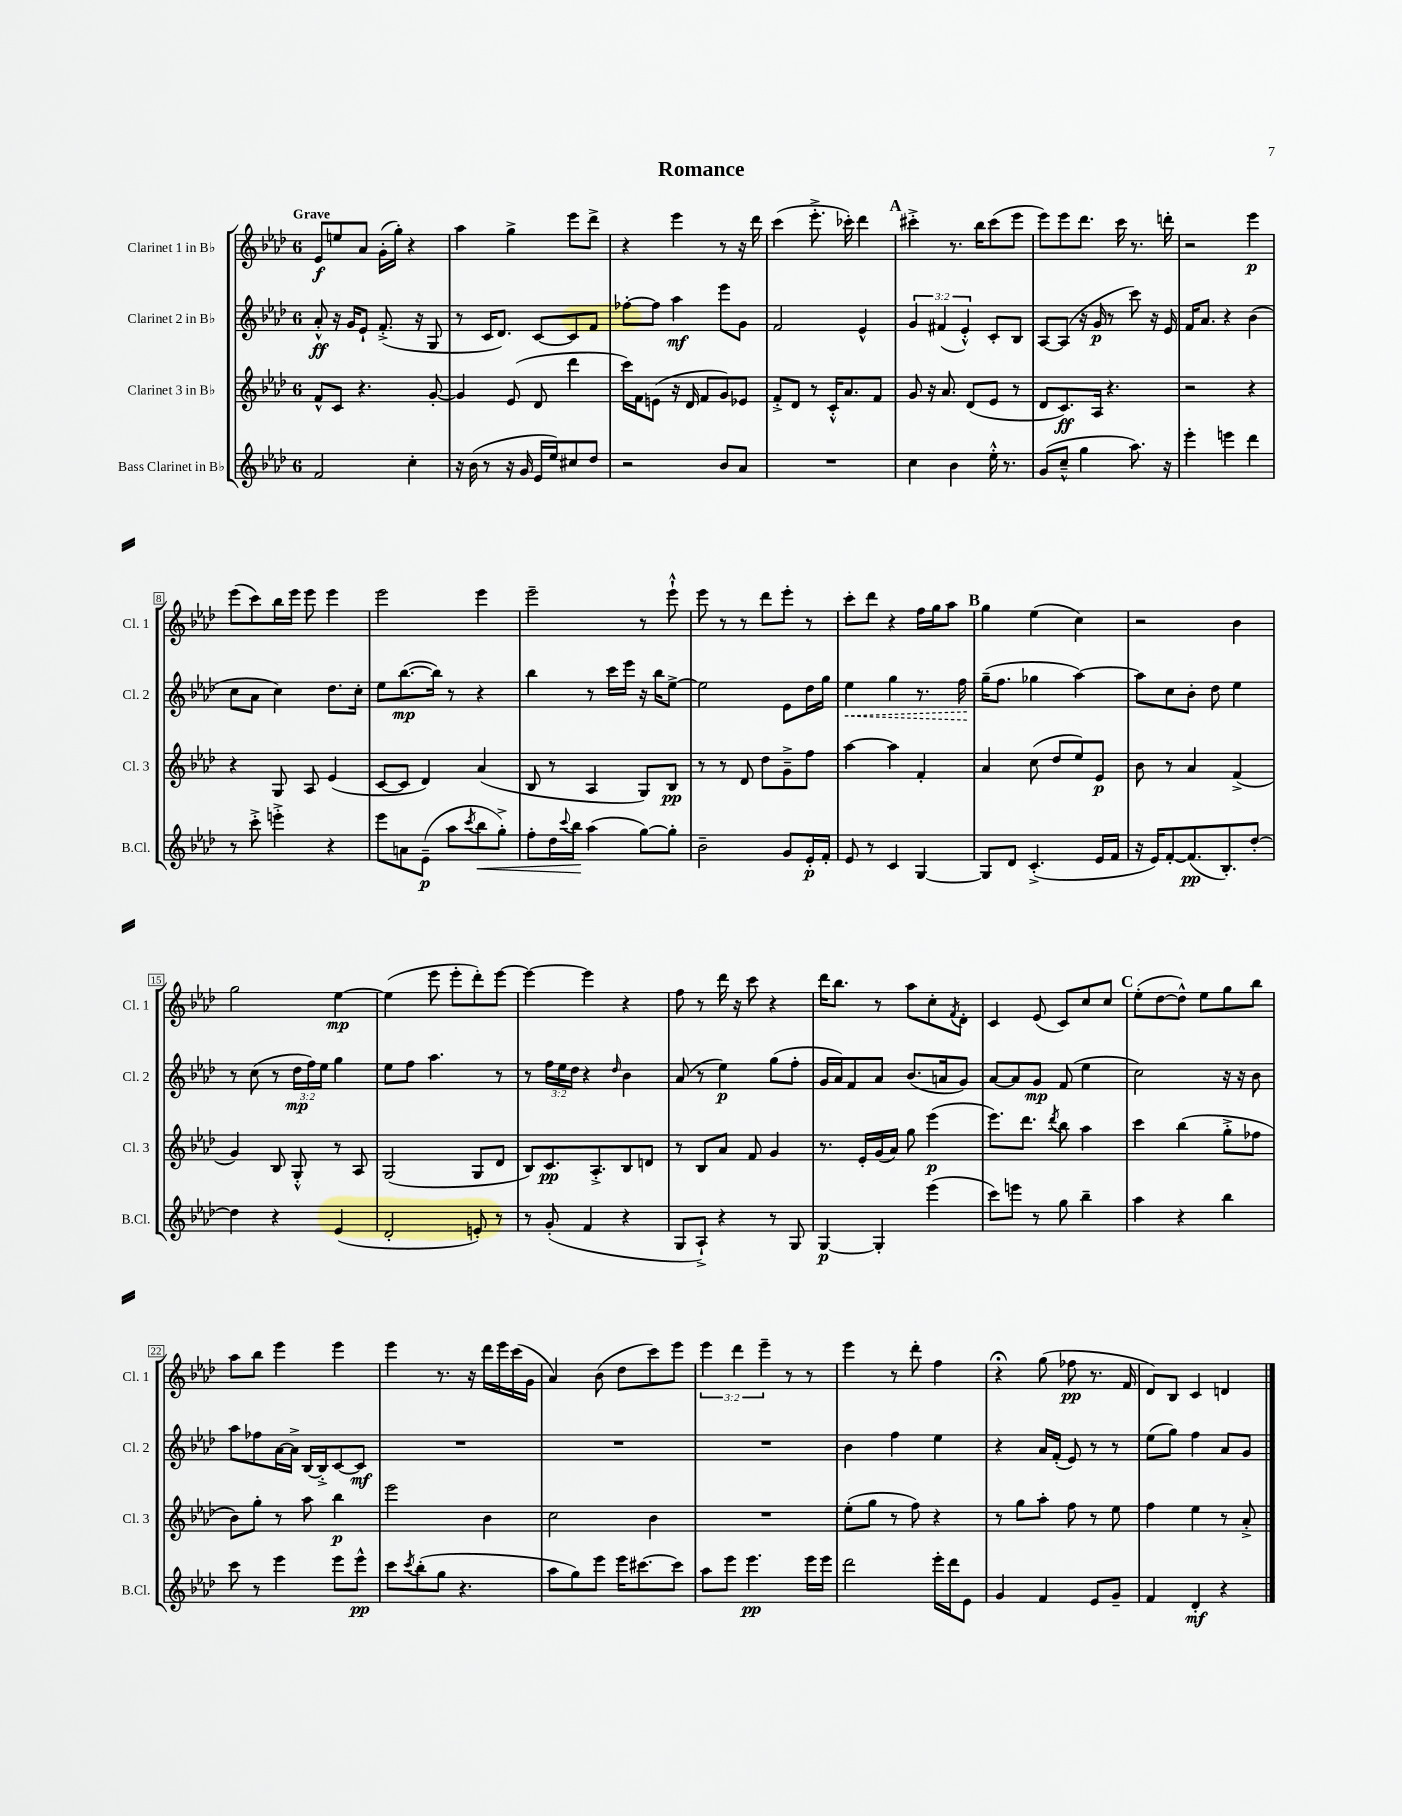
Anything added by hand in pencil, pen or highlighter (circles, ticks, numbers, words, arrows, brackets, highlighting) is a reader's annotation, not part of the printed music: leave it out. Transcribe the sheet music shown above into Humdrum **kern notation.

**kern	**dynam	**kern	**dynam	**kern	**dynam	**kern	**dynam
*part4	*part4	*part3	*part3	*part2	*part2	*part1	*part1
*staff4	*staff4	*staff3	*staff3	*staff2	*staff2	*staff1	*staff1
*I"Bass Clarinet in B♭	*	*I"Clarinet 3 in B♭	*	*I"Clarinet 2 in B♭	*	*I"Clarinet 1 in B♭	*
*I'B.Cl.	*	*I'Cl. 3	*	*I'Cl. 2	*	*I'Cl. 1	*
*clefG2	*	*clefG2	*	*clefG2	*	*clefG2	*
*k[b-e-a-d-]	*	*k[b-e-a-d-]	*	*k[b-e-a-d-]	*	*k[b-e-a-d-]	*
*M6/8	*	*M6/8	*	*M6/8	*	*M6/8	*
=1	=1	=1	=1	=1	=1	=1	=1
!	!	!	!	!	!	!LO:TX:a:B:t=Grave	!
2f/	.	8f^^/L	.	8a-'^^/	ff	8e-/L	f
.	.	8c/J	.	16r	.	8een/	.
.	.	.	.	16g/KL	.	.	.
.	.	4.r	.	8e-`/J	.	8a-/J	.
.	.	.	.	(8.f'^/	.	(16g'\LL	.
.	.	.	.	.	.	16gg'\JJ)	.
4cc'\	.	.	.	.	.	4r	.
.	.	.	.	16r	.	.	.
.	.	[8g'/	.	8G/	.	.	.
=2	=2	=2	=2	=2	=2	=2	=2
16r	.	4g/]	.	8r	.	4aa-\	.
(16b-\	.	.	.	.	.	.	.
8r	.	.	.	16c/KL	.	.	.
.	.	.	.	8.d-/J)	.	.	.
16r	.	(8e-/	.	.	.	4gg^\	.
16g/	.	.	.	.	.	.	.
16e-/LL	.	8d-/	.	[8c/L	.	.	.
16ee-/J)	.	.	.	.	.	.	.
8cc#X/	.	4ddd-\	.	8c/]	.	8eee-\L	.
8dd-/J	.	.	.	8f/J	.	8ddd-^\J	.
=3	=3	=3	=3	=3	=3	=3	=3
2r	.	16ccc\LL)	.	[8ff-X'\L	.	4r	.
.	.	16f\J	.	.	.	.	.
.	.	(8en\J	.	8ff-\J]	.	.	.
.	.	16r	.	4aa-\	mf	4eee-\	.
.	.	16d-/	.	.	.	.	.
.	.	8f/L	.	.	.	.	.
8b-/L	.	8g/)	.	8eee-\L	.	8r	.
8a-/J	.	8e-X/J	.	8g\J	.	16r	.
.	.	.	.	.	.	16ddd-\	.
=4	=4	=4	=4	=4	=4	=4	=4
2.r	.	8f'^/L	.	2f/	.	(4ccc\	.
.	.	8d-/J	.	.	.	.	.
.	.	8r	.	.	.	8.eee-'^\	.
.	.	16c'^^/KL	.	.	.	.	.
.	.	8.a-/	.	.	.	16ccc-X'\)	.
.	.	.	.	4e-^^/	.	4ddd-\	.
.	.	8f/J	.	.	.	.	.
!!LO:REH:place=s1:t=A
=5	=5	=5	=5	=5	=5	=5	=5
4cc\	.	8g/	.	6g/	.	4ccc#X'^\	.
.	.	16r	.	.	.	.	.
.	.	.	.	(6f#X/	.	.	.
.	.	8.a-/	.	.	.	.	.
4b-\	.	.	.	.	.	8.r	.
.	.	.	.	6e-'^^/)	.	.	.
.	.	(8d-/L	.	.	.	.	.
.	.	.	.	.	.	16bb-\KL	.
16ee-'^^\	.	8e-/J	.	8c'/L	.	(8ccc#\	.
8.r	.	.	.	.	.	.	.
.	.	8r	.	8B-/J	.	8eee-\J	.
=6	=6	=6	=6	=6	=6	=6	=6
(8g/L	.	8d-/L	.	[8A-/L	.	8eee-\L)	.
8cc~^^/J	.	8.c/)	ff	(8A-/J]	.	8eee-\	.
4gg\	.	.	.	16r	.	8.ddd-\J	.
.	.	16A-/Jk	.	16g/	p	.	.
.	.	4.r	.	8r	.	.	.
.	.	.	.	.	.	16ccc\	.
8.aa-\)	.	.	.	8ccc\)	.	8.r	.
.	.	.	.	16r	.	.	.
16r	.	.	.	16e-/	.	16dddn'\	.
=7	=7	=7	=7	=7	=7	=7	=7
4eee-'\	.	2r	.	16f/KL	.	2r	.
.	.	.	.	8.a-/J	.	.	.
4eeen\	.	.	.	4r	.	.	.
4ddd-\	.	4r	.	(4b-\	.	4eee-\	p
!!LO:LB:g=z
=8	=8	=8	=8	=8	=8	=8	=8
8r	.	4r	.	8cc\L	.	(8eee-\L	.
8ccc'^\	.	.	.	8a-\J	.	8ccc\)	.
4eeen'^\	.	8G/	.	4cc\)	.	16bb-\L	.
.	.	.	.	.	.	16eee-\JJ	.
.	.	8A-/	.	.	.	8eee-\	.
4r	.	(4e-/	.	8.dd-\L	.	4eee-\	.
.	.	.	.	16cc'\Jk	.	.	.
=9	=9	=9	=9	=9	=9	=9	=9
8eee-\L	.	[8c/L	.	8ee-\L	.	2eee-\	.
8an\	.	8c/J]	.	([8.bb-\	mp	.	.
(8e-~\J	p	4d-/)	.	.	.	.	.
.	.	.	.	16bb-\Jk])	.	.	.
8aa-\L	.	.	.	8r	.	.	.
8qccc/	.	.	.	.	.	.	.
!	!LO:HP:b	!	!	!	!	!	!
8bb-\	<	(4a-/	.	4r	.	4eee-\	.
8gg'^\J)	.	.	.	.	.	.	.
=10	=10	=10	=10	=10	=10	=10	=10
8ff'\L	.	8B-/	.	4bb-\	.	2eee-~\	.
16dd-\L	.	8r	.	.	.	.	.
8qqccc/	.	.	.	.	.	.	.
16bb-\JJ	.	.	.	.	.	.	.
(4aa-\	[	4A-/	.	8r	.	.	.
.	.	.	.	16ccc\LL	.	.	.
.	.	.	.	16eee-\JJ	.	.	.
[8gg\L)	.	8G/L)	.	16r	.	8r	.
.	.	.	.	16bb-\KL	.	.	.
8gg'\J]	.	8B-/J	pp	[8ee-^\J	.	8eee-`^^\	.
=11	=11	=11	=11	=11	=11	=11	=11
2b-~\	.	8r	.	2ee-\]	.	8eee-\	.
.	.	8r	.	.	.	8r	.
.	.	8d-/	.	.	.	8r	.
.	.	8dd-\L	.	.	.	8ddd-\L	.
8g/L	.	8g~^\	.	8e-\L	.	8eee-'\J	.
16e-'/L	p	8ff\J	.	16dd-\L	.	8r	.
16f'/JJ	.	.	.	16gg\JJ	.	.	.
=12	=12	=12	=12	=12	=12	=12	=12
!	!	!	!	!	!LO:HP:b	!	!
8e-/	.	[4aa-\	.	4ee-\	<	8ccc'\L	.
8r	.	.	.	.	.	8ddd-\J	.
4c/	.	4aa-\]	.	4gg\	.	4r	.
[4G/	.	4f'/	.	8.r	.	16ff\LL	.
.	.	.	.	.	.	16gg\J	.
.	.	.	.	.	.	8aa-\J	.
.	.	.	.	16ff\	.	.	.
.	.	.	.	.	[	.	.
!!LO:REH:place=s1:t=B
=13	=13	=13	=13	=13	=13	=13	=13
8G/L]	.	4a-/	.	(16gg~\KL	.	4gg\	.
.	.	.	.	8.ff\J	.	.	.
8d-/J	.	.	.	.	.	.	.
(4.c'^/	.	(8cc\	.	4gg-X\	.	(4ee-\	.
.	.	8dd-/L	.	.	.	.	.
.	.	8ee-/)	.	[4aa-\)	.	4cc\)	.
16e-/LL	.	8e-/J	p	.	.	.	.
16f/JJ	.	.	.	.	.	.	.
=14	=14	=14	=14	=14	=14	=14	=14
16r	.	8b-\	.	8aa-\L]	.	2r	.
16e-/KL)	.	.	.	.	.	.	.
[8f'/	.	8r	.	8cc\	.	.	.
(8.f/]	pp	4a-/	.	8b-'\J	.	.	.
.	.	.	.	8dd-\	.	.	.
8.B-'/)	.	.	.	.	.	.	.
.	.	(4f^/	.	4ee-\	.	4b-\	.
[8dd-'/J	.	.	.	.	.	.	.
!!LO:LB:g=z
=15	=15	=15	=15	=15	=15	=15	=15
4dd-\]	.	4g/)	.	8r	.	2gg\	.
.	.	.	.	(8cc\	.	.	.
4r	.	8B-/	.	8r	.	.	.
.	.	8G'^^/	.	24dd-\LL	mp	.	.
.	.	.	.	24ff\)	.	.	.
.	.	.	.	24ee-\JJ	.	.	.
(4e-/	.	8r	.	4gg\	.	[4ee-\	mp
.	.	8A-/	.	.	.	.	.
=16	=16	=16	=16	=16	=16	=16	=16
2d-'/	.	(2G/	.	8ee-\L	.	(4ee-\]	.
.	.	.	.	8ff\J	.	.	.
.	.	.	.	4.aa-\	.	8eee-\	.
.	.	.	.	.	.	8eee-'\L	.
8en'/)	.	8G/L	.	.	.	8ddd-'\)	.
8r	.	8d-/J	.	8r	.	[8eee-\J	.
=17	=17	=17	=17	=17	=17	=17	=17
8r	.	8B-/L)	.	8r	.	4eee-\_	.
(8g'/	.	8.c/	pp	24ff\LL	.	.	.
.	.	.	.	24ee-\	.	.	.
.	.	.	.	24dd-\JJ	.	.	.
4f/	.	.	.	4r	.	4eee-\]	.
.	.	8.A-'^/	.	.	.	.	.
.	.	.	.	16qqdd-/	.	.	.
4r	.	8B-/	.	4b-\	.	4r	.
.	.	8dn/J	.	.	.	.	.
=18	=18	=18	=18	=18	=18	=18	=18
8G/L	.	8r	.	(8a-/	.	8ff\	.
8A-`^/J)	.	8B-/L	.	8r	.	8r	.
4r	.	8a-/J	.	4ee-\)	p	16ddd-\	.
.	.	.	.	.	.	16r	.
.	.	8f/	.	.	.	8ccc\	.
8r	.	4g/	.	(8gg\L	.	4r	.
8G/	.	.	.	8ff'\J	.	.	.
=19	=19	=19	=19	=19	=19	=19	=19
[4G/	p	8.r	.	16g/LL	.	16ddd-\KL	.
.	.	.	.	16a-/J)	.	8.bb-\J	.
.	.	.	.	8f/	.	.	.
.	.	16e-'/LL	.	.	.	.	.
4G'/]	.	(16g/	.	8a-/J	.	8r	.
.	.	16a-/JJ)	.	.	.	.	.
.	.	8gg\	.	(8.b-/L	.	8aa-\L	.
(4eee-\	.	(4eee-\	p	.	.	8cc'\	.
.	.	.	.	16an/k	.	.	.
.	.	.	.	.	.	8qf/	.
.	.	.	.	8g/J)	.	8d-'\J	.
=20	=20	=20	=20	=20	=20	=20	=20
8ccc\L)	.	8.eee-\L)	.	[8a-/L	.	4c/	.
8eeen\J	.	.	.	8a-/]	.	.	.
.	.	8.ddd-\J	.	.	.	.	.
8r	.	.	.	8g/J	mp	(8e-/	.
.	.	8qddd-/	.	.	.	.	.
8gg\	.	8bb-\	.	(8f/	.	8c/L)	.
4bb-~\	.	4aa-\	.	4ee-\	.	8cc/	.
.	.	.	.	.	.	8cc/J	.
!!LO:REH:place=s1:t=C
=21	=21	=21	=21	=21	=21	=21	=21
4aa-\	.	4ccc\	.	2cc\)	.	(8ee-'\L	.
.	.	.	.	.	.	[8dd-\	.
4r	.	(4bb-\	.	.	.	8dd-^^\J])	.
.	.	.	.	.	.	8ee-\L	.
4bb-\	.	8gg'^\L	.	16r	.	8gg\	.
.	.	.	.	16r	.	.	.
.	.	8ff-X\J	.	8b-\	.	8bb-\J	.
!!LO:LB:g=z
=22	=22	=22	=22	=22	=22	=22	=22
8ccc\	.	8b-\L)	.	8aa-\L	.	8aa-\L	.
8r	.	8gg'\J	.	8ff-X\	.	8bb-\J	.
4eee-\	.	8r	.	[16a-\L	.	4eee-\	.
.	.	.	.	16a-^\JJ]	.	.	.
.	.	8aa-\	.	[16B-/LL	.	.	.
.	.	.	.	16B-'^/J]	.	.	.
8eee-\L	.	4bb-\	p	[8c/	.	4eee-\	.
8eee-^^\J	pp	.	.	8c/J]	mf	.	.
=23	=23	=23	=23	=23	=23	=23	=23
8ccc\L	.	2eee-\	.	2.r	.	4eee-\	.
8qccc/	.	.	.	.	.	.	.
(8bb-'\	.	.	.	.	.	.	.
8gg\J	.	.	.	.	.	8.r	.
4.r	.	.	.	.	.	.	.
.	.	.	.	.	.	16r	.
.	.	4b-\	.	.	.	16ddd-\LL	.
.	.	.	.	.	.	16eee-\	.
.	.	.	.	.	.	(16ccc\	.
.	.	.	.	.	.	16g\JJ	.
=24	=24	=24	=24	=24	=24	=24	=24
8aa-\L	.	2cc\	.	2.r	.	4a-/)	.
8gg\)	.	.	.	.	.	.	.
8eee-\J	.	.	.	.	.	(8b-\	.
16eee-\KL	.	.	.	.	.	8dd-\L	.
[8.ccc#X\	.	.	.	.	.	.	.
.	.	4b-\	.	.	.	8ccc\)	.
8ccc#\J]	.	.	.	.	.	8eee-\J	.
=25	=25	=25	=25	=25	=25	=25	=25
8aa-\L	.	2.r	.	2.r	.	6eee-\	.
8eee-\J	.	.	.	.	.	.	.
.	.	.	.	.	.	6ddd-\	.
4.eee-\	pp	.	.	.	.	.	.
.	.	.	.	.	.	6eee-~\	.
.	.	.	.	.	.	8r	.
16eee-\LL	.	.	.	.	.	8r	.
16eee-\JJ	.	.	.	.	.	.	.
=26	=26	=26	=26	=26	=26	=26	=26
2ddd-\	.	(8ee-'\L	.	4b-\	.	4eee-\	.
.	.	8gg\J	.	.	.	.	.
.	.	8r	.	4ff\	.	8r	.
.	.	8ff\)	.	.	.	8ddd-'\	.
16eee-'\LL	.	4r	.	4ee-\	.	4ff\	.
16ddd-\J	.	.	.	.	.	.	.
8e-\J	.	.	.	.	.	.	.
=27	=27	=27	=27	=27	=27	=27	=27
4g/	.	8r	.	4r	.	4r;<	.
.	.	8gg\L	.	.	.	.	.
4f/	.	8aa-'\J	.	16a-/LL	.	(8gg\	.
.	.	.	.	(16f'/JJ	.	.	.
.	.	8ff\	.	8e-/)	.	8ff-X\	pp
8e-/L	.	8r	.	8r	.	8.r	.
8g~/J	.	8ee-\	.	8r	.	.	.
.	.	.	.	.	.	16f/	.
=28	=28	=28	=28	=28	=28	=28	=28
4f/	.	4ff\	.	(8ee-\L	.	8d-/L)	.
.	.	.	.	8gg\J)	.	8B-/J	.
4d-'/	mf	4ee-\	.	4ff\	.	4c/	.
4r	.	8r	.	8a-/L	.	4dn/	.
.	.	8a-'^/	.	8g/J	.	.	.
==	==	==	==	==	==	==	==
*-	*-	*-	*-	*-	*-	*-	*-
